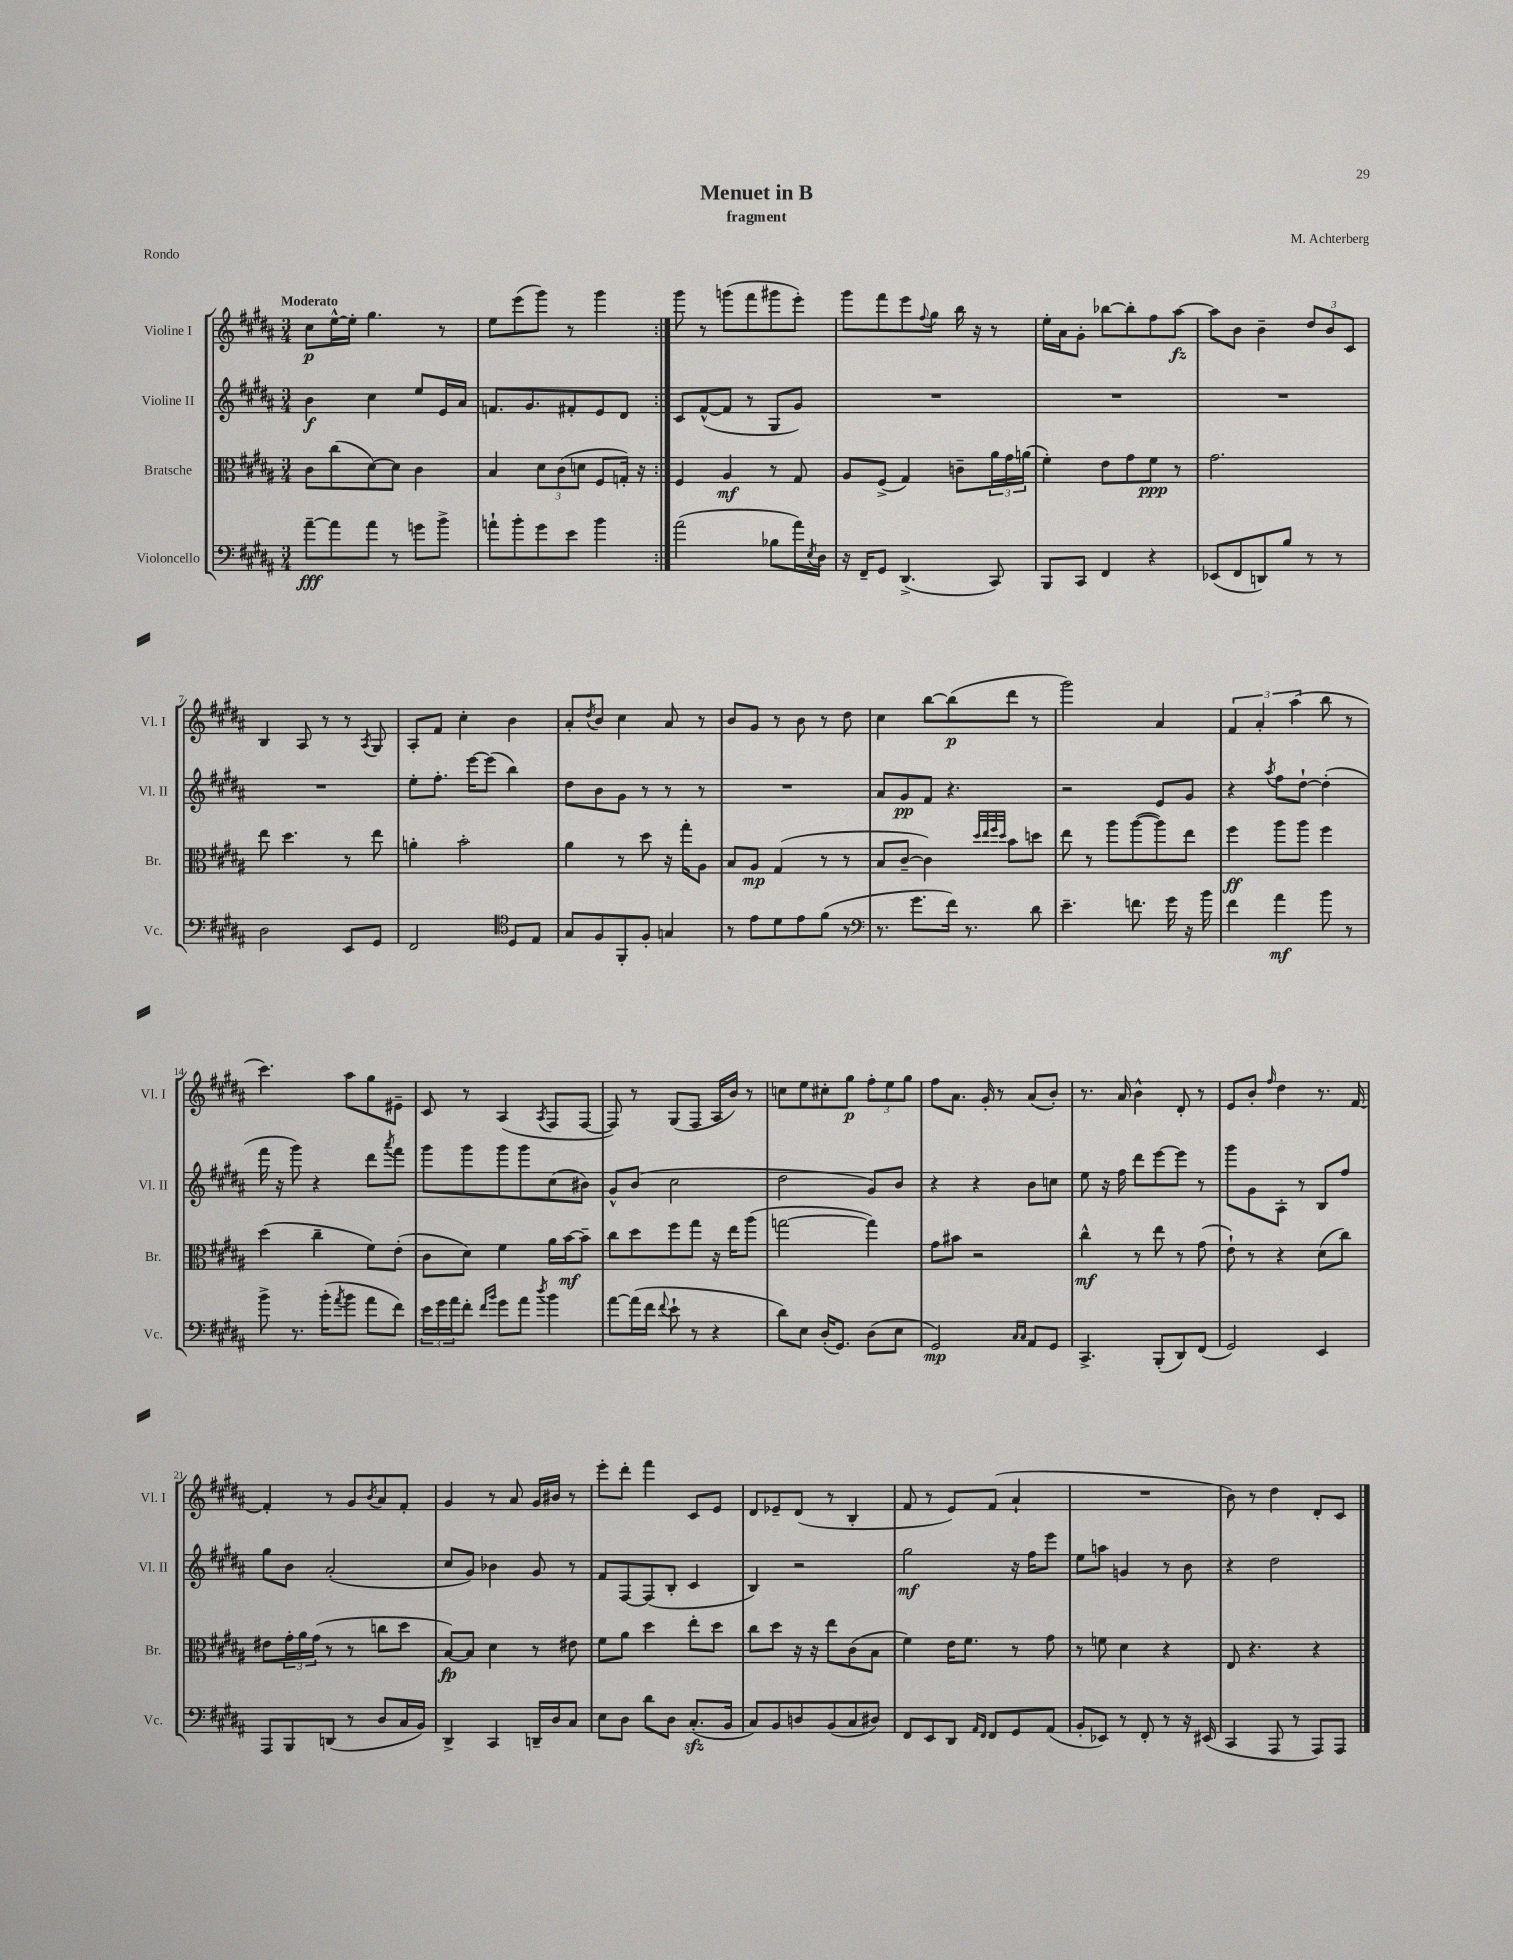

**kern	**kern	**kern	**kern
*staff4	*staff3	*staff2	*staff1
*clefF4	*clefC3	*clefG2	*clefG2
*k[f#c#g#d#a#]	*k[f#c#g#d#a#]	*k[f#c#g#d#a#]	*k[f#c#g#d#a#]
*M3/4	*M3/4	*M3/4	*M3/4
[8a#~	8c#	4b	8cc#
8a#]	(8cc#	.	[16ee^^
.	.	.	16ee']
8a#	[8d#)	4cc#	4.gg#
8r	8d#]	.	.
8g	4c#	8ee	.
8b^	.	16e	8r
.	.	16a#	.
=	=	=	=
8a`	4B	8.f	8ee
8b'	.	.	(8eee
.	.	8.g#	.
8g#	12d#	.	8ggg#)
.	(12c#	.	.
8e	.	8f#'	8r
.	12d	.	.
4b	8F#	8e	4ggg#
.	16G')	8d#	.
.	16r	.	.
=:|!	=:|!	=:|!	=:|!
(2a#	4F#	8c#	8ggg#
.	.	([8f#^^	8r
.	4A#	8f#]	(8ggg
.	.	8r	8fff#
8B-	8r	8G#	8ggg#
16a#)	8G#	8g#)	8eee')
8qE	.	.	.
16D#	.	.	.
=	=	=	=
16r	8A#	2.r	8ggg#
16FF#~	.	.	.
8GG#	(8F#^	.	8fff#
(4.DD#^	4G#)	.	8eee
.	.	.	8qqff#
.	.	.	8gg#
.	8c~	.	16bb
.	.	.	16r
8CC#)	24a#	.	8r
.	24g#	.	.
.	(24a	.	.
=	=	=	=
8BBB	4f#')	2.r	16ee'
.	.	.	16a#
8CC#	.	.	8g#'
4FF#	8e	.	[8bb-
.	8g#	.	8bb-']
4r	8f#	.	8ff#
.	8r	.	[8aa#
=	=	=	=
(8EE-	2.g#	2.r	8aa#]
8FF#	.	.	8b
8DD)	.	.	4b~
8B	.	.	.
8r	.	.	12dd#
.	.	.	12b
8r	.	.	.
.	.	.	12c#
=	=	=	=
2D#	8ee	2.r	4B
.	4.dd#	.	.
.	.	.	8A#
.	.	.	8r
8EE	8r	.	8r
.	.	.	8qA#
8GG#	8ee	.	8G#
=	=	=	=
2FF#	4a'	8ee'	8A#'
.	.	8.ff#'	8f#
.	2b'	.	4cc#'
.	.	[16eee	.
.	.	(8eee]	.
*clefC4	*	*	*
8D#	.	4bb)	4b
8E	.	.	.
=	=	=	=
8G#	4a#	8dd#	8a#'
.	.	.	8qdd#
8F#	.	8b	8b
8FF#'	8r	8g#	4cc#
8F#'	8dd#	8r	.
4G	16r	8r	8a#
.	16gg#'	.	.
.	8A#	8r	8r
=	=	=	=
8r	8B	2.r	8b
8e	8A#	.	8g#
8d#	(4G#	.	8r
8e	.	.	8b
(8f#	8r	.	8r
8r	8r	.	8dd#
=	=	=	=
*clefF4	*	*	*
8.r	8B	8a#	4cc#
.	[8c#~	8g#	.
8.g#	.	.	.
.	4c#])	8f#	[8bb
16f#)	.	4.r	(8bb]
8.r	.	.	.
.	32qqdd#	.	.
.	32qqee	.	.
.	32qqff#	.	.
.	32qqdd#	.	.
.	8b	.	8ddd#
8d#	8dd	.	8r
=	=	=	=
4.e~	8ee	2r	2ggg#)
.	8r	.	.
.	8aa#	.	.
8.f	([8aa#	.	.
.	8aa#])	8e	4a#
16g#	.	.	.
16r	8ee	8g#	.
16b	.	.	.
=	=	=	=
4f#	4ff#	4r	6f#
.	.	.	6a#'
.	.	8qaa#	.
4a#	8aa#	8ff#	.
.	.	.	(6aa#
.	8aa#	[8dd#`	.
8b	4ff#	(4dd#']	8bb
8r	.	.	8r
=	=	=	=
8b^	(4dd#	16fff#	4.ccc#)
.	.	16r	.
8.r	.	8ggg#)	.
.	4cc#~	4r	.
(16b'	.	.	.
8qa#	.	.	.
8b	.	.	8aa#
8a#	8f#)	8ddd#	8gg#
.	.	8qaaa#	.
8f#)	(8e'	8fff#	8e#~
=	=	=	=
24e	8c#	8ggg#	8c#
24g#	.	.	.
24a#	.	.	.
8f#'	8d#)	8ggg#	8r
16qqf#	.	.	.
16qqb	.	.	.
8g#	4f#	8ggg#	(4A#
8a#	.	8ggg#	.
8qdd#	.	.	8qA#
4b	16a#	(8cc#	8F#
.	[16b	.	.
.	8b~]	8b#)	[8F#
=	=	=	=
[8a#	8cc#	8g#^^	8F#])
(16a#]	8dd#	(8b	8r
16f#	.	.	.
8qqf#	.	.	.
8e`	8ff#	2cc#	(8G#
8r	8gg#	.	8F#
4r	16r	.	16A#
.	16ee	.	16b)
.	(8aa#	.	8r
=	=	=	=
8d#)	[2gg	2dd#	8cc
8E	.	.	8ee
(16D#'	.	.	8cc#'
8.GG#)	.	.	.
.	.	.	8gg#
(8D#	4gg])	8g#)	12ff#'
.	.	.	12ee
8E	.	8b	.
.	.	.	12gg#
=	=	=	=
2GG#)	8g#	4r	8ff#
.	8b#	.	8.a#
.	2r	4r	.
.	.	.	16g#'
.	.	.	8r
16qqC#	.	.	.
16qqC#	.	.	.
8AA#	.	8b	(8a#
8GG#	.	8cc	8b')
=	=	=	=
4.CC#^	4cc#^^	8ee	8.r
.	.	16r	.
.	.	16ff#	16a#
.	8r	8ddd#	4b^^
(8BBB'	8ee	[8eee	.
8DD#)	8r	8eee]	8d#'
(8FF#	(8g#	8r	8r
=	=	=	=
2GG#)	8e`)	8ggg#	8e
.	8r	8g#	8b'
.	.	.	16qqff#
.	4r	8A#'	4dd#
.	.	8r	.
4EE	(8d#	8B	8.r
.	8cc#)	8ff#	.
.	.	.	[16f#
=	=	=	=
8AAA#	8e#	8gg#	4f#']
8BBB	24g#'	8b	.
.	24a#	.	.
.	(24g#	.	.
(8DD	8r	(2a#'	8r
8r	8r	.	8g#
.	.	.	8qb
8D#	8cc	.	8a#
16C#	8dd#	.	8f#'
16BB)	.	.	.
=	=	=	=
4DD#^	[8B)	8cc#	4g#
.	8B]	8g#)	.
4CC#	4d#	4b-	8r
.	.	.	8a#
16DD~	8r	8g#	16g#
16D#	.	.	16b#
8C#	8e#	8r	8r
=	=	=	=
8E	8f#	8f#	8eee'
8D#	8a#	[8F#	8ddd#'
8d#	4dd#	(8F#]	4fff#
8D#	.	8B'	.
(8.C#'	8ee'	4c#	8c#
.	8dd#	.	8e
16BB	.	.	.
=	=	=	=
8C#)	8cc#	4B)	8d#
8BB	8dd#	.	8e-~
8D	16r	2r	(8d#
.	16r	.	.
(8BB	8ee	.	8r
8C#	(8c#	.	4B'
8D#)	8B	.	.
=	=	=	=
8FF#	4f#)	2gg#	8f#
8EE	.	.	8r
8DD#	16e	.	8e)
.	8.f#	.	.
16qqAA#	.	.	.
16qqFF#	.	.	.
8FF#	.	.	(8f#
8GG#	8r	16r	4a#`
.	.	16ff#	.
(8AA#	8g#	8eee	.
=	=	=	=
8BB'	8r	8ee	2.r
8EE-)	8f	8aa	.
8r	4d#	4g	.
8FF#'	.	.	.
8r	4r	8r	.
16r	.	8b	.
(16EE#	.	.	.
=	=	=	=
4CC#	8E	4r	8b)
.	4.r	.	8r
8AAA#	.	2dd#	4dd#
8r	.	.	.
8AAA#)	4r	.	8d#'
8AAA#	.	.	8c#
==	==	==	==
*-	*-	*-	*-
